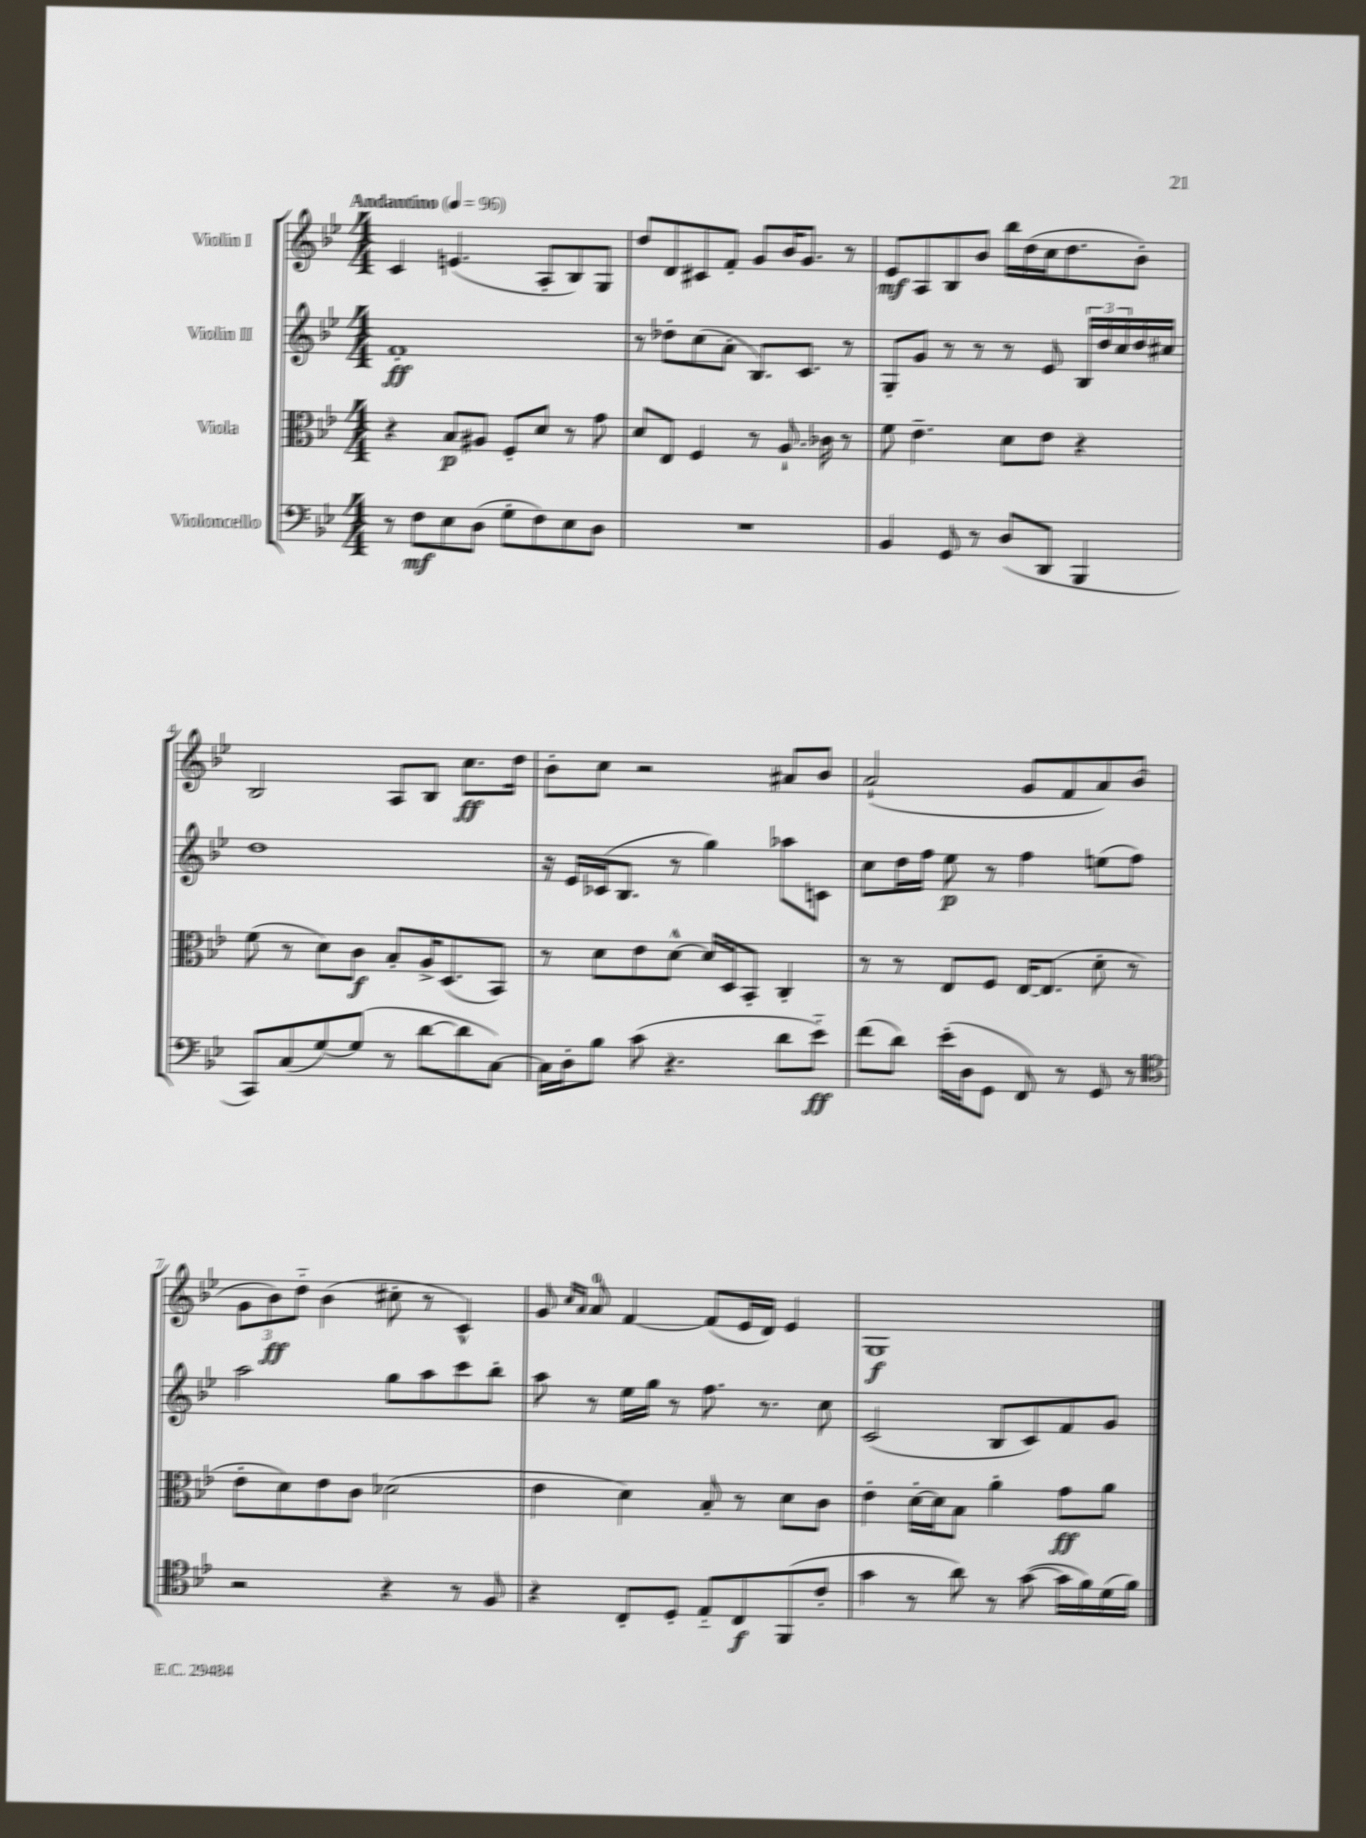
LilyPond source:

<<
\new StaffGroup <<
\new Staff = "s0" \with { instrumentName = "Violin I" } {
    \clef treble \key bes \major \numericTimeSignature \time 4/4 \tempo "Andantino" 4 = 96
    c'4 e'4.( a8-. bes8) g8 |
    d''8 d'8 cis'8 f'8-. g'8 bes'16 g'8. r8 |
    ees'8\mf a8 bes8 bes'8 bes''16 d''16( c''16 d''8. bes'8-.) |
    bes2 a8 bes8 c''8.\ff d''16 |
    bes'8-. c''8 r2 ais'8 bes'8 |
    a'2-!( g'8 f'8 a'8) bes'8( |
    \tuplet 3/2 { g'8 bes'8\ff) d''8-_ } bes'4( cis''8-. r8 c'4-^) |
    g'8 \grace { c''16 a'16 } a'8-0 f'4~ f'8( ees'16 d'16) ees'4 |
    g1\f \bar "|." |
}
\new Staff = "s1" \with { instrumentName = "Violin II" } {
    \clef treble \key bes \major \numericTimeSignature \time 4/4
    f'1-.\ff |
    r8 des''8-. c''8( a'8-. bes8.) c'8. r8 |
    g8-. g'8 r8 r8 r8 ees'8 \tuplet 3/2 { bes16 d''16 c''16 } d''16 cis''16 |
    d''1 |
    r16 ees'16 ces'16( bes8. r8 g''4) aes''8 c'8 |
    c''8 d''16 f''16 ees''8\p r8 f''4 e''8( f''8) |
    a''2 g''8 a''8 c'''8 bes''8-. |
    a''8 r8 ees''16 g''16 r8 f''8. r8. c''8 |
    c'2( bes8 c'8) f'8 g'8 \bar "|." |
}
\new Staff = "s2" \with { instrumentName = "Viola" } {
    \clef alto \key bes \major \numericTimeSignature \time 4/4
    r4 bes8\p ais8 f8-. d'8 r8 g'8 |
    d'8 ees8 f4 r8 a8.-! ces'16 r8 |
    f'8 ees'4.-- d'8 ees'8 r4 |
    f'8( r8 d'8) c'8\f bes8-. a16-> d8.( bes,8) |
    r8 d'8 ees'8 d'8~-^ d'16 d16 bes,8-. c4-. |
    r8 r8 ees8 f8 ees16~ ees8.( d'8-. r8 |
    ees'8-. d'8) ees'8 c'8 des'2( |
    ees'4 d'4) bes8-. r8 d'8 c'8 |
    ees'4-. d'16~-. d'16 bes8 a'4-. g'8\ff a'8 \bar "|." |
}
\new Staff = "s3" \with { instrumentName = "Violoncello" } {
    \clef bass \key bes \major \numericTimeSignature \time 4/4
    r8 f8\mf ees8 d8( g8-. f8) ees8 d8 |
    R1 |
    bes,4 g,8 r8 d8( d,8 bes,,4 |
    c,8) c8( g8~) g8( r8 d'8~ d'8 c8~) |
    c16 d16-. bes8 c'8( r4. d'8 ees'8-_\ff) |
    f'8( d'8) ees'16-.( d16 g,8 f,8) r8 g,8 r8 |
    \clef tenor r2 r4 r8 f8 |
    r4 c8-. d8-. ees8-_ c8\f f,8( c'8-. |
    g'4 r8 a'8) r8 g'8~( g'16 f'16) d'16( f'16) \bar "|." |
}
>>
>>
